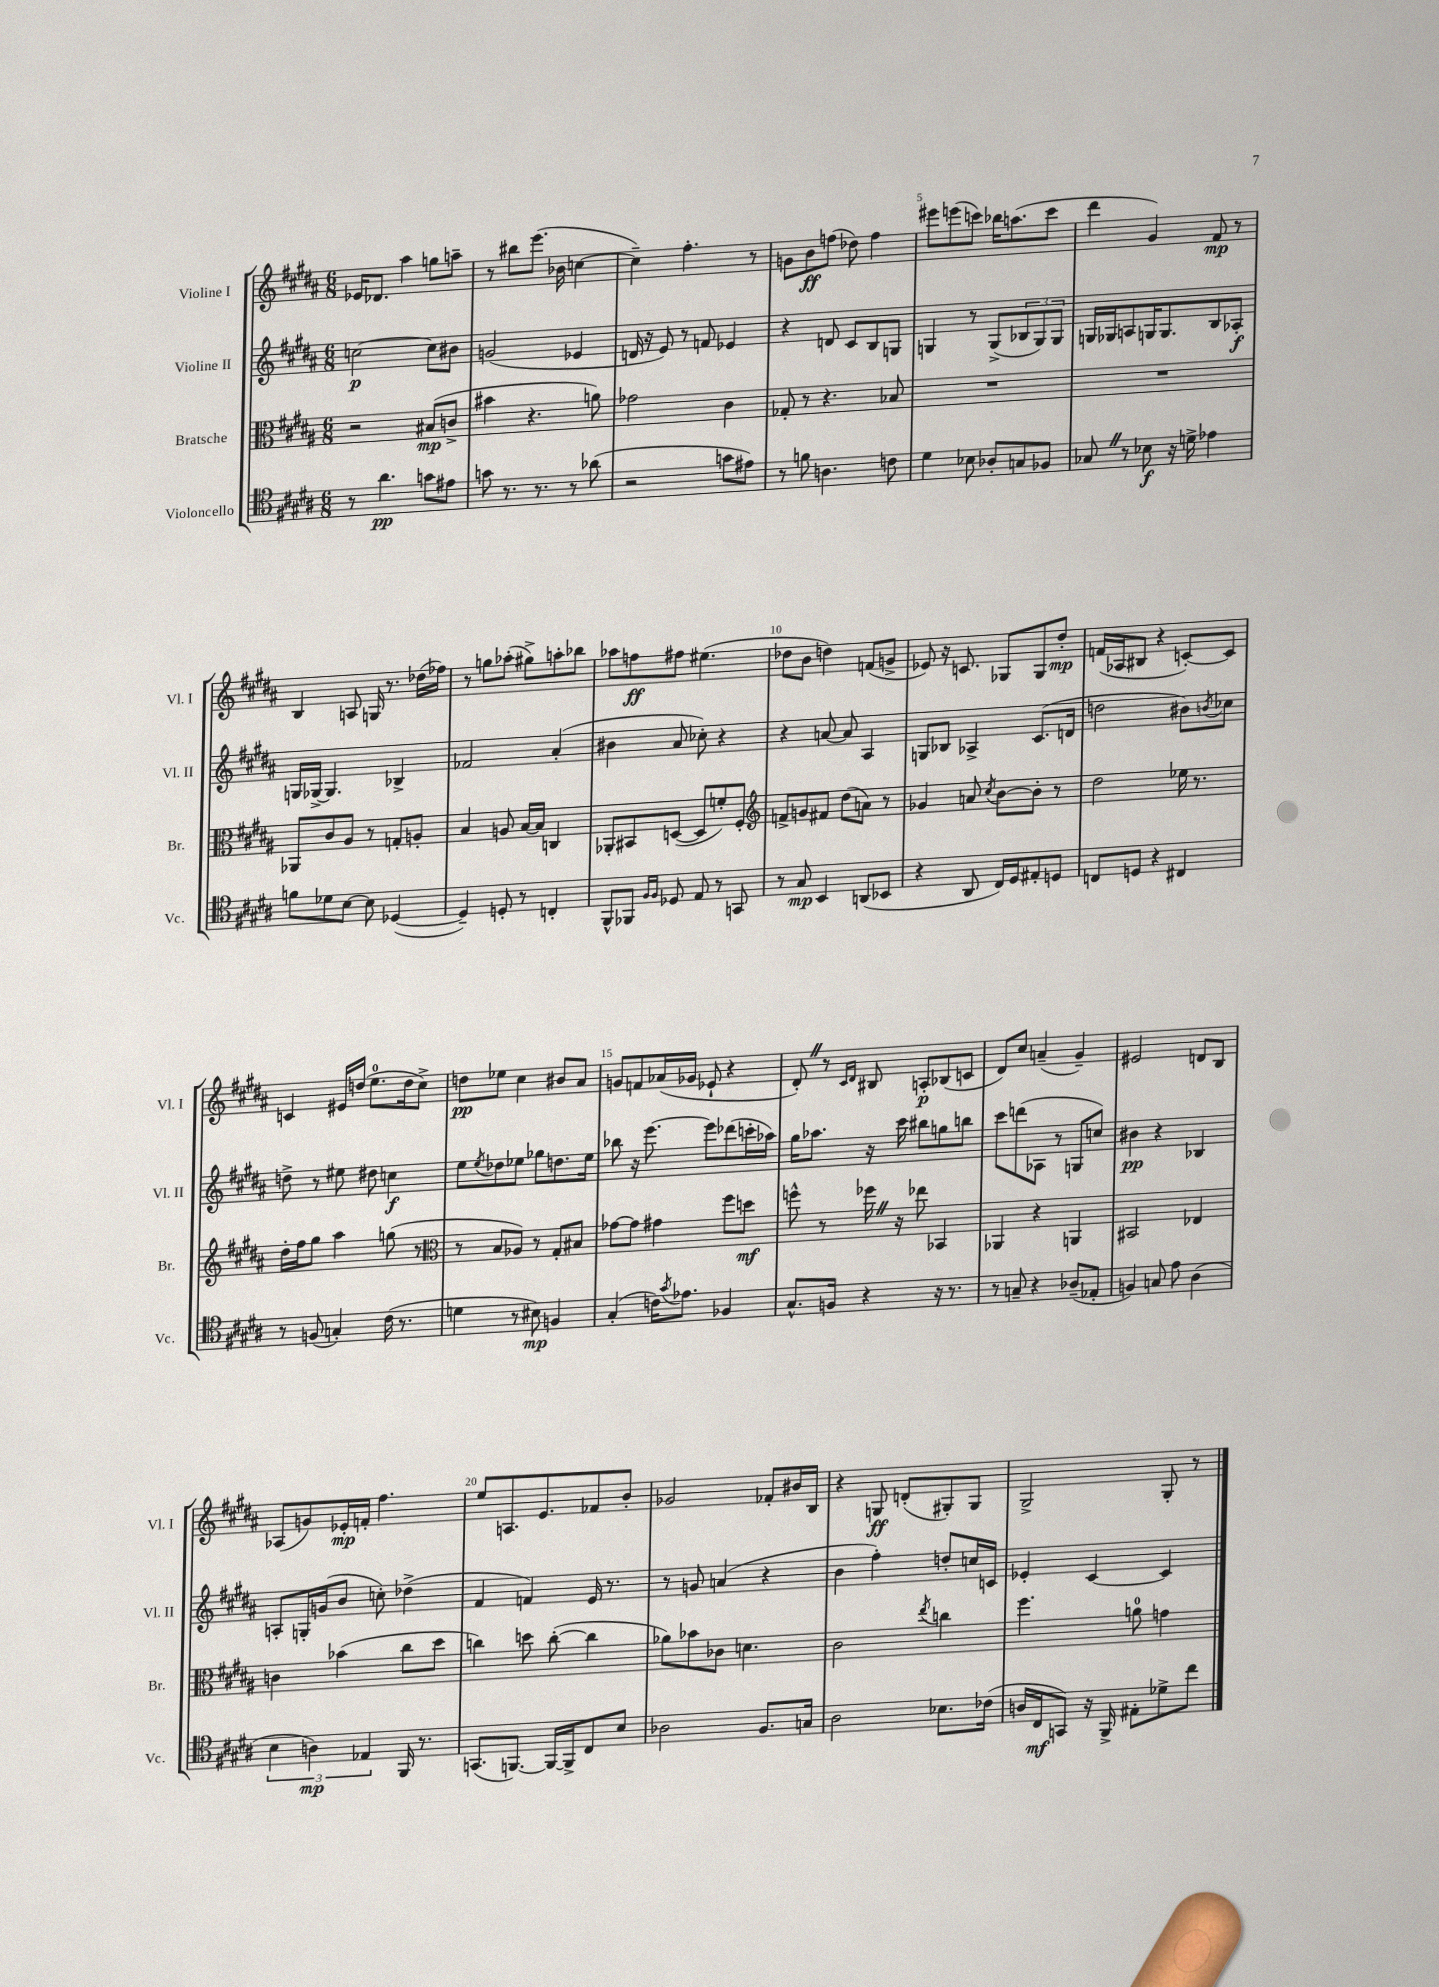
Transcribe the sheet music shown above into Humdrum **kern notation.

**kern	**kern	**kern	**kern
*staff4	*staff3	*staff2	*staff1
*clefC4	*clefC3	*clefG2	*clefG2
*k[f#c#g#d#a#]	*k[f#c#g#d#a#]	*k[f#c#g#d#a#]	*k[f#c#g#d#a#]
*M6/8	*M6/8	*M6/8	*M6/8
8r	2r	[2cc	16e-
.	.	.	8.d-
4.a#	.	.	.
.	.	.	4aa#
8g	(8B#	8cc]	8gg
8e#	8c^	8b#	8aa~
=	=	=	=
8g	4b#	(2g	8r
8.r	.	.	8bb#
.	4.r	.	(8.eee
8.r	.	.	.
.	.	.	16b-
8r	.	4e-	[4cc
(8a-	8a)	.	.
=	=	=	=
2r	2g-	16d	4cc~])
.	.	16r	.
.	.	8e)	.
.	.	8r	4.ff#'
.	.	8f	.
8g	4c#	4e-	.
8e#)	.	.	8r
=	=	=	=
8r	8G-'	4r	8g
8f	8r	.	8b
4.A	4.r	8d	(8ff
.	.	8c#	8dd-)
.	.	8B	4ff
8c	8B-	8G	.
=	=	=	=
4d#	2.r	4G	8eee#
.	.	.	(8eee
8B-	.	8r	8ccc)
8A-'	.	(8G^	16bb-
.	.	.	(8.aa
8G	.	12B-	.
.	.	12G)	.
8F-	.	.	8ccc
.	.	12G	.
=	=	=	=
8G-	2.r	16G	4ddd#
.	.	16G-	.
8r	.	8A	.
8B-	.	16G	4g#)
.	.	8.G	.
16r	.	.	.
16d^	.	.	.
4e-	.	8B	8f#
.	.	8A-'	8r
=	=	=	=
8f	8AA-	16G	4B
.	.	[16G-^	.
8d-	8c#	4.G-]	.
[8B	8A#	.	8A
8B]	8r	.	16G
.	.	.	8.r
([4D-	8G'	4B-^	.
.	8A'	.	(16dd-
.	.	.	16ff-)
=	=	=	=
4D-~])	4B	2f-	8r
.	.	.	8gg
8D'	8A	.	(8aa-'
8r	[16B	.	8gg#^)
.	16B]	.	.
4C'	4C	(4a#'	8aa'
.	.	.	8bb-
=	=	=	=
8FF#^^	8AA-'	4b#	8aa-
8FF-	8BB#	.	8ff
16qqF#	.	.	.
16qqF#	.	.	.
8D-	([8D	8a#	8ff#
8E	8D]	8cc-')	(4.ee#
8r	8f')	4r	.
8GG	8F#'	.	.
=	=	=	=
*	*clefG2	*	*
8r	8f^	4r	8dd-
8G#	8g	.	8b
4BB	8f#	[8a	4dd)
.	(8dd#	8a]	.
(8AA	8a)	4A#	(8f
8BB-	8r	.	8g^
=	=	=	=
4r	4g-	8G	8e-)
.	.	8B-	16r
.	.	.	8.c
8AA#	8a	4A-^	.
.	8qcc#	.	.
16C#)	[8b	.	8G-
16D#	.	.	.
8E#'	8b']	(8.c#	8G-
8D	8r	.	8dd#'
.	.	16d	.
=	=	=	=
8C	2dd#	2dd	(16f
.	.	.	16A-
8D	.	.	8B#
4r	.	.	4r
4C#	16ee-	8b#)	[8c')
.	8.r	.	.
.	.	8qb	.
.	.	8cc-	8c]
=	=	=	=
8r	16dd#'	8dd^	4c
.	16ff#	.	.
(8F	8gg#	8r	.
4G')	4aa#	8ee#	16e#
.	.	.	(16dd
.	.	8dd#	8.ee
(16c#	(8gg	4cc	.
8.r	.	.	16dd
.	8r	.	8cc#^)
=	=	=	=
*	*clefC3	*	*
4d	8r	8ee	8dd
.	.	8qee	.
.	8B	8dd-	8ee-
8r	8A-)	8ee-	4cc#
8B#)	8r	8gg-	.
4F	8G#'	8.dd	8b#
.	8B#	.	8a#
.	.	16ee-	.
=	=	=	=
(4G#'	[8g-	8bb-	8g
.	8g-]	16r	8f
.	.	[8.eee	.
16c)	4g#	.	(16a-
8qg#	.	.	.
8.e-	.	.	16g-
.	.	8eee]	8e-`
4F-	8ff#	(8ddd-	4r
.	8dd	16ccc'	.
.	.	16aa-)	.
=	=	=	=
8.G#^^	8ff^^	16gg#	8d#')
.	.	8.aa-	.
.	8r	.	8r
16F	.	.	.
.	.	.	16qqc#
.	.	.	16qqd#
4r	16ff-	16r	8B#
.	16r	16ccc#	.
.	8ee-	8bb#	8A'
16r	4BB-	8gg	(8B-
8.r	.	.	.
.	.	8bb	8c
=	=	=	=
8r	4AA-	8ccc#	8d#)
8G~	.	(8ddd	8cc#
4r	4r	8A-	(4a~
.	.	8r	.
(8A-~	4AA	8G	4g#~)
8E-'	.	8cc)	.
=	=	=	=
4F)	2BB#	4b#	2e#
8G	.	4r	.
8e	.	.	.
(4A#	4E-	4B-	8d
.	.	.	8B
=	=	=	=
6B	4c	8A'	(8A-
.	.	16G'	8g)
6A)	.	.	.
.	.	(16g	.
.	(4b-	8b	16e-'
.	.	.	16f'
6E-	.	.	.
.	.	8cc')	4.ff#
16FF#	8cc#	(4dd-^	.
8.r	.	.	.
.	8dd#	.	.
=	=	=	=
(8.GG	4cc)	4f#	8ee
.	.	.	8.A
[8.FF)	.	.	.
.	8dd	4f)	.
.	.	.	8.e
16FF_	([8cc'	.	.
16FF^]	.	.	.
8C#	4cc]	16e	8f-
.	.	8.r	.
8B	.	.	8b'
=	=	=	=
2A-	8a-)	8r	2g-
.	8b-	8g	.
.	8c-	(4a	.
.	4.d	.	.
8.F#	.	4r	8f-'
.	.	.	16b#
16G	.	.	16B
=	=	=	=
2A#	2c#	4b	4r
.	.	4ff#')	8G
.	.	.	(8d'
.	8qee	.	.
8.B-	4cc	8dd'	8G#')
.	.	16cc	8G#
(16c-	.	16c	.
=	=	=	=
16A	4.ff#	4e-'	2G#^
16C#	.	.	.
8GG)	.	.	.
16r	.	[4c#	.
16FF#^	.	.	.
8E#'	8a	.	.
8d-^	4g	4c#]	8G#'
8cc#	.	.	8r
==	==	==	==
*-	*-	*-	*-
